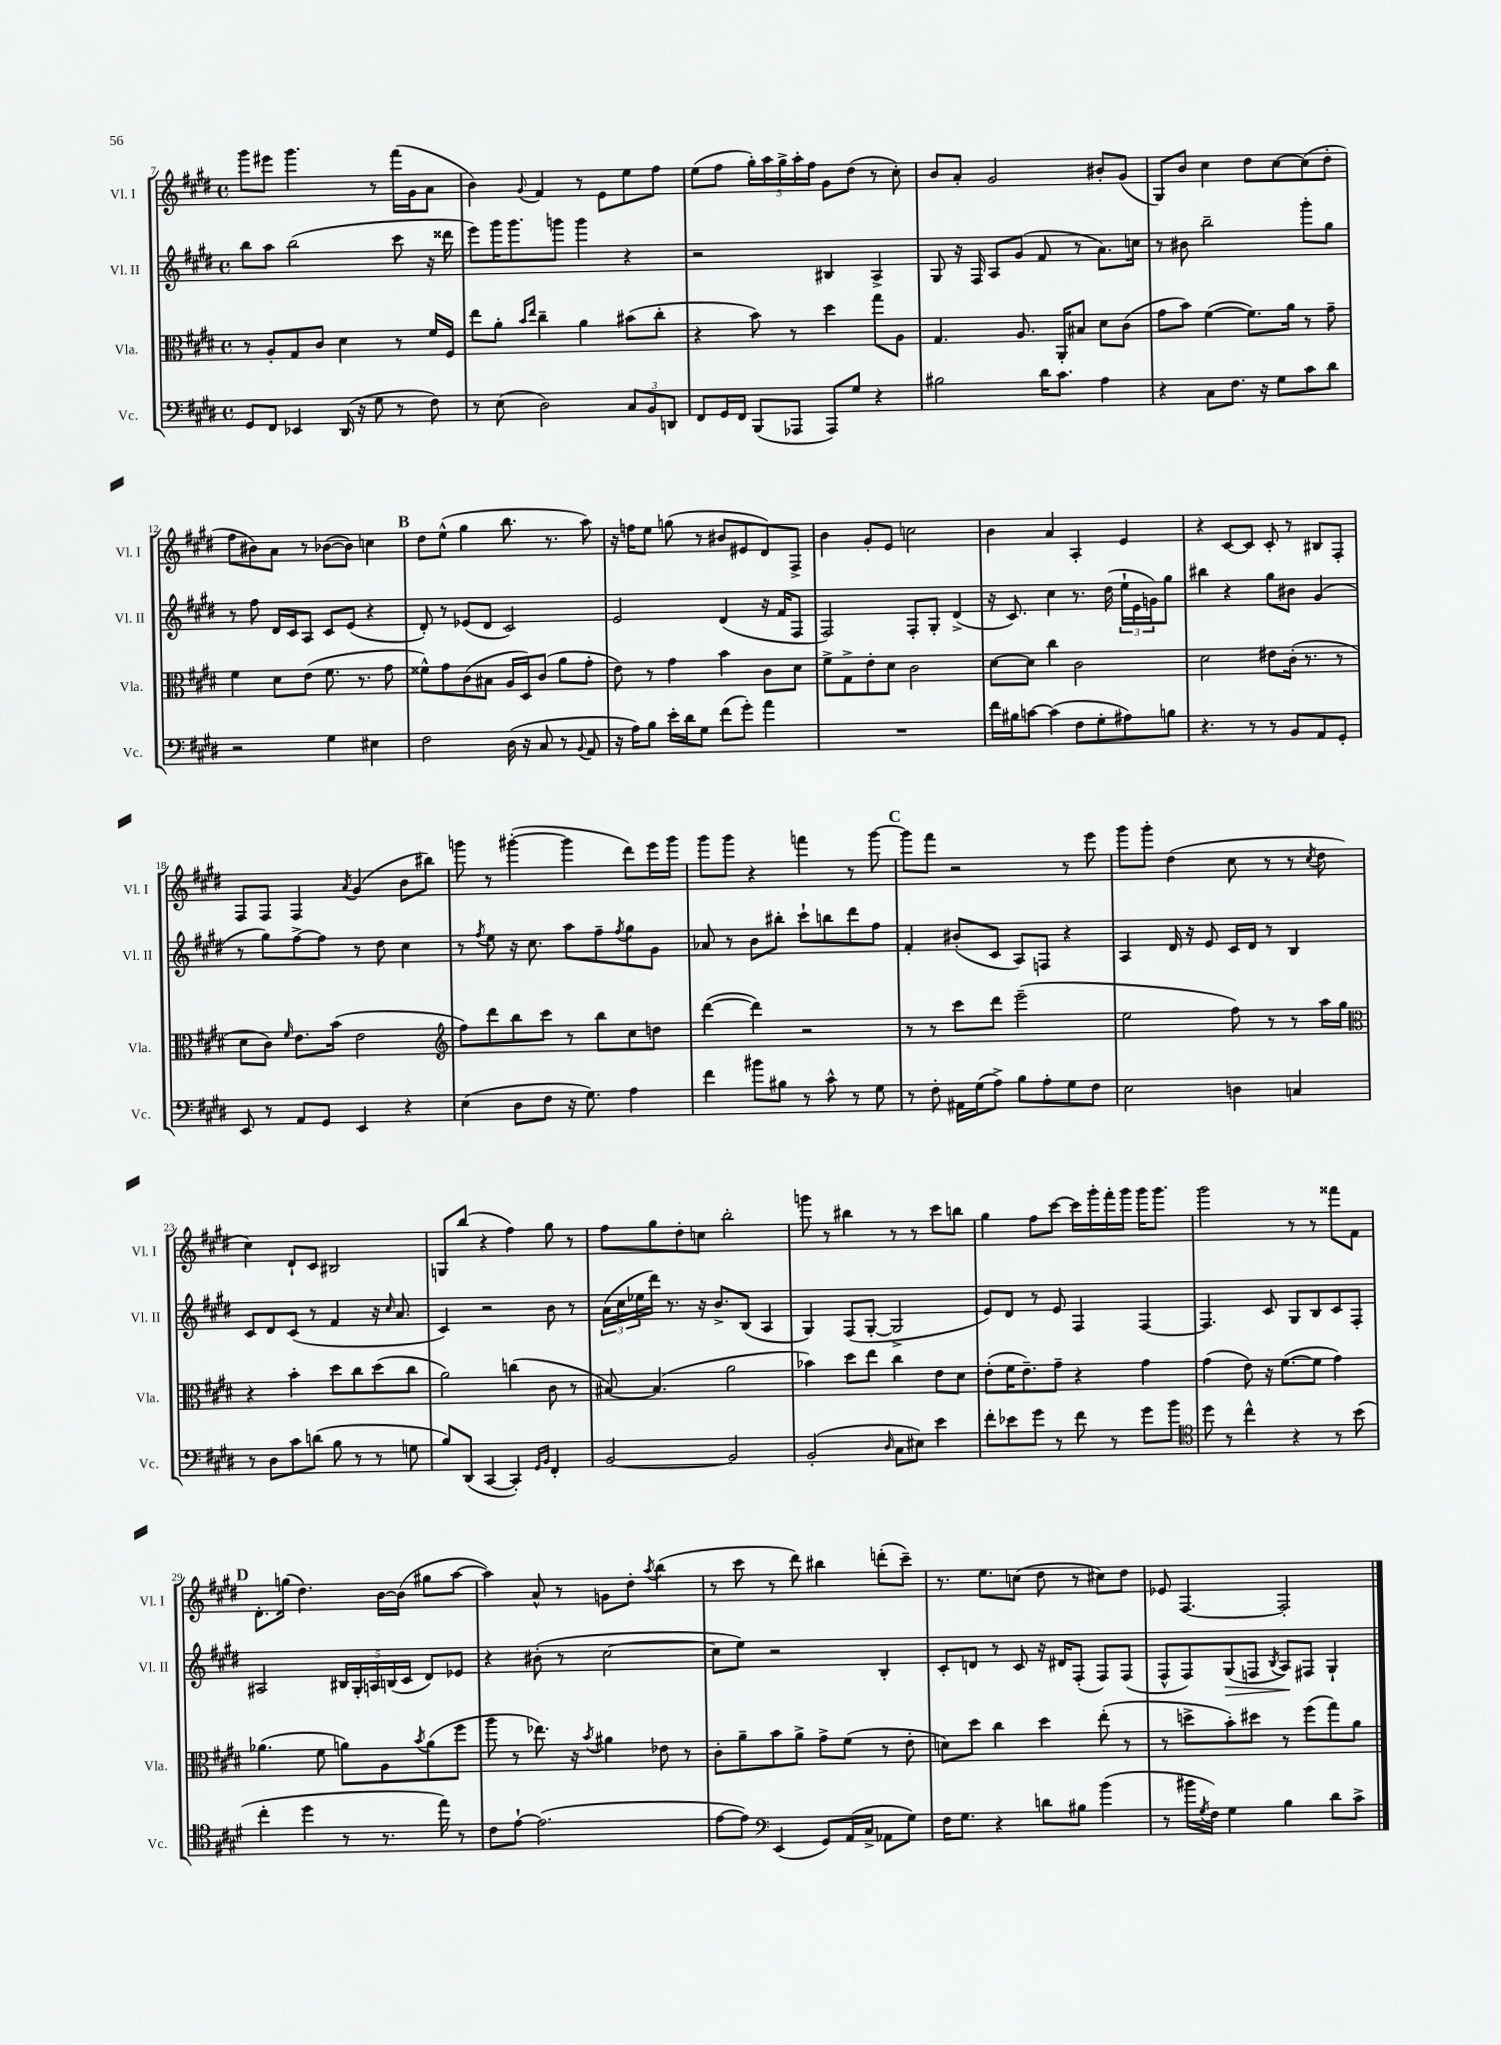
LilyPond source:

<<
\new StaffGroup <<
\new Staff = "s0" \with { instrumentName = "Vl. I" shortInstrumentName = "Vl. I" } {
    \clef treble \key e \major \defaultTimeSignature \time 4/4
    gis'''8 eis'''8 gis'''4. r8 fis'''16( gis'16 a'8 |
    b'4) \appoggiatura { gis'8 } fis'4 r8 e'8 e''8 fis''8 |
    e''8( fis''8 \tuplet 5/4 { gis''16-.) a''16 gis''16-> a''16-. fis''16 } gis'8 dis''8( r8 cis''8-.) |
    b'8 a'8-. gis'2 bis'8-. gis'8( |
    gis8) b'8 cis''4 dis''8 cis''8~ cis''8( dis''8-. |
    fis''8 bis'8) a'8 r8 bes'8~( bes'8) c''4 |
    \mark \markup { \bold "B" } dis''8 e''8-^( gis''4 b''8. r8. a''8) |
    r16 f''16 e''8 g''8( r8 bis'8 eis'8 dis'8) fis8-> |
    b'4 gis'8-. e'8 c''2 |
    b'4 a'4 a4-. e'4 |
    r4 cis'8~ cis'8 cis'8-. r8 bis8 fis8-. |
    fis8 fis8 fis4 \acciaccatura { a'8 } gis'4( b'8 bis''8) |
    g'''8 r8 gis'''4~-.( gis'''4 dis'''8) e'''16 gis'''16 |
    gis'''8 gis'''8 r4 f'''4 r8 gis'''8~ |
    \mark \markup { \bold "C" } gis'''8 fis'''8 r2 r8 e'''8 |
    gis'''8 gis'''8-. dis''4( cis''8 r8 r8 \acciaccatura { cis''8 } dis''8 |
    cis''4) dis'8-! cis'8 bis2 |
    g8 b''8( r4 fis''4) gis''8 r8 |
    fis''8 gis''8 dis''8-. c''8 b''2-. |
    g'''8 r8 bis''4 r8 r8 cis'''8 b''8 |
    gis''4 fis''8 cis'''8~ cis'''16 gis'''16-. fis'''16-. gis'''16 gis'''16 gis'''8. |
    gis'''2 r8 r8 fisis'''8 fis'8 |
    \mark \markup { \bold "D" } dis'8.-. g''16( dis''4.) b'16~ b'16( gis''8 a''8~ |
    a''4) a'8-^ r8 g'8 dis''8-. \acciaccatura { a''8 } b''4( |
    r8 cis'''8 r8 dis'''8) bis''4 d'''8-.( cis'''8--) |
    r8. e''8. c''8( dis''8 r8 cis''8) dis''8 |
    ees'8 fis4.~ fis2-. \bar "|." |
}
\new Staff = "s1" \with { instrumentName = "Vl. II" shortInstrumentName = "Vl. II" } {
    \clef treble \key e \major \defaultTimeSignature \time 4/4
    b''8 a''8 b''2( cis'''8 r16 disis'''16 |
    e'''8) gis'''16 gis'''8. g'''8 g'''4 r4 |
    r2 bis4 a4-> |
    gis8 r16 fis16 a8 gis'8( fis'8 r8 a'8.) c''16 |
    r8 bis'8 b''2-- gis'''8-. gis''8 |
    r8 fis''8 dis'16 cis'16 a8 cis'8 e'8( r4 |
    \mark \markup { \bold "B" } dis'8-.) r8 ees'8( dis'8 cis'2) |
    e'2 dis'4( r16 fis'16 fis8 |
    fis2) fis8-. gis8-. dis'4->( |
    r16 cis'8.) cis''4 r8. dis''16( \tuplet 3/2 { e''16-! e'16 g'16) } gis''8 |
    bis''4 r4 gis''8 bis'8 gis'4( |
    r8 gis''8) fis''8~-> fis''8 r8 dis''8 cis''4 |
    r8 \acciaccatura { fis''8 } e''8 r16 cis''8. a''8 fis''8-- \acciaccatura { fis''8 } gis''8 gis'8 |
    aes'8 r8 b'8 bis''8-. cis'''8-! b''8 dis'''8 fis''8 |
    \mark \markup { \bold "C" } fis'4-. bis'8-.( cis'8 a8) f8 r4 |
    a4 dis'16 r16 e'8 cis'16 dis'16 r8 b4 |
    cis'8 dis'8 cis'8( r8 fis'4 r16 \grace { cis''16 } a'8. |
    cis'4) r2 b'8 r8 |
    \tuplet 3/2 { a'16( cis''16 ees''16 } dis'''16) r8. r16 b'8.-> b8( a4 |
    gis4) fis8( gis8~-. gis2-> |
    e'8) dis'8 r8 e'8 fis4 fis4~ |
    fis4. cis'8 gis8 b8 cis'8 fis8-. |
    \mark \markup { \bold "D" } ais2 \tuplet 5/4 { bis16 gis16-. a16 b16( cis'16 } dis'8) ees'8 |
    r4 bis'8-.( r8 cis''2~ |
    cis''8 e''8) r2 b4-. |
    cis'8-. d'8 r8 cis'8 r16 dis'16 fis8-.( fis8) fis8( |
    fis8-^ fis8) gis8\>( f8 \acciaccatura { b8 } a8\!) fis8 gis4-! \bar "|." |
}
\new Staff = "s2" \with { instrumentName = "Vla." shortInstrumentName = "Vla." } {
    \clef alto \key e \major \defaultTimeSignature \time 4/4
    r8 a8-. gis8 cis'8 dis'4 r8 fis'16 fis16 |
    e''8 a'8-. \grace { b'16 e''16 } cis''4-- a'4 bis'8( cis''8-. |
    r4 b'8) r8 dis''4 gis''8 a8 |
    gis4. a8. a,16-. bis8 dis'8 cis'8( |
    gis'8 b'8) fis'4~( fis'8.) a'16 r8 gis'8-- |
    fis'4 dis'8 e'8( fis'8. r8. gis'8 |
    \mark \markup { \bold "B" } fisis'8-^) gis'8 cis'8( bis8 a16 dis16) cis'8( a'8 gis'8-. |
    e'8) r8 gis'4 b'4 cis'8 dis'8 |
    fis'8-> gis8-> e'8-. dis'8 cis'2 |
    dis'8~ dis'8 cis''4 cis'2 |
    dis'2 eis'8 cis'16-.( r8. r8 |
    dis'8 cis'8) \grace { fis'16 } e'8. b'16( e'2 |
    \clef treble fis''8) dis'''8 b''8 cis'''8 r8 b''8 cis''8 d''8 |
    dis'''4~( dis'''4) r2 |
    \mark \markup { \bold "C" } r8 r8 cis'''8 dis'''8 e'''2--( |
    e''2 fis''8) r8 r8 a''16 gis''16 |
    \clef alto r4 b'4-. dis''8 cis''8 dis''8( cis''8 |
    a'2) c''4( cis'8 r8 |
    bis8~) bis4.( a'2 |
    bes'4) dis''8 e''8 cis''4 e'8 dis'8 |
    e'8-.( fis'16 e'8.--) gis'8-- r4 gis'4 |
    gis'4( e'8) r16 fis'8.~( fis'8 gis'4) |
    \mark \markup { \bold "D" } aes'4.( fis'8 a'8) a8 \acciaccatura { b'8 } a'8( fis''8 |
    a''8 r8 ees''8.) r16 \acciaccatura { b'8 } ais'4 ees'8 r8 |
    cis'8-. a'8-- b'8 a'8-> gis'8-> fis'8( r8 e'8-. |
    d'8) dis''8 cis''4 dis''4 e''8-.( r8 |
    r8 d''8-> b'8-.) dis''8 r8 fis''8( gis''8) a'8 \bar "|." |
}
\new Staff = "s3" \with { instrumentName = "Vc." shortInstrumentName = "Vc." } {
    \clef bass \key e \major \defaultTimeSignature \time 4/4
    gis,8 fis,8 ees,4 dis,16( r16 gis8 r8 fis8) |
    r8 e8( dis2) \tuplet 3/2 { cis8 b,8 d,8 } |
    fis,8 gis,16 fis,16 b,,8( aes,,8 aes,,8) gis8 r4 |
    bis2 dis'16 cis'8. a4 |
    r4 cis8 fis8. r16 gis8 cis'8 dis'8 |
    r2 gis4 eis4 |
    \mark \markup { \bold "B" } fis2 dis16( r16 cis8 r8 \appoggiatura { b,8 } a,8 |
    r16 a16) b8 e'16-. dis'16 gis8 fis'8( gis'8-.) a'4 |
    R1 |
    fis'16 bis16 c'8~ c'4( fis8 gis8-. ais8) b8 |
    r4. r8 r8 b,8 a,8 gis,8-. |
    e,8 r8 a,8 gis,8 e,4 r4 |
    e4( dis8 fis8 r16 gis8.) a4 |
    fis'4 bis'8 bis8 r8 cis'8-^ r8 gis8 |
    \mark \markup { \bold "C" } r8 fis8-. ais,16 gis16( a8->) b8 a8-. gis8 fis8 |
    e2 d4 c4 |
    r8 dis8 cis'8 d'8( b8 r8 r8 g8 |
    b8) dis,8( cis,4~ cis,4-.) \grace { gis,16 b,16 } fis,4-. |
    b,2~ b,2 |
    b,2-.( \grace { dis16 } cis8 eis8) e'4 |
    fis'8-. ees'8 gis'8 r8 fis'8 r8 gis'8 b'8 |
    \clef tenor dis''8 r8 cis''4-^ r4 r8 b'8( |
    \mark \markup { \bold "D" } cis''4-. dis''4 r8 r8. e''16) r8 |
    cis'8 e'8~-! e'2.( |
    e'8~ e'8) \clef bass e,4( gis,8) a,16( cis16-> aes,8 gis8) |
    fis16 gis8. r4 d'8 bis8 b'4( |
    r8 bis'16 \acciaccatura { gis8 } fis16) gis4 b4 dis'8 cis'8-> \bar "|." |
}
>>
>>
\layout { \context { \Score currentBarNumber = #7 } }
